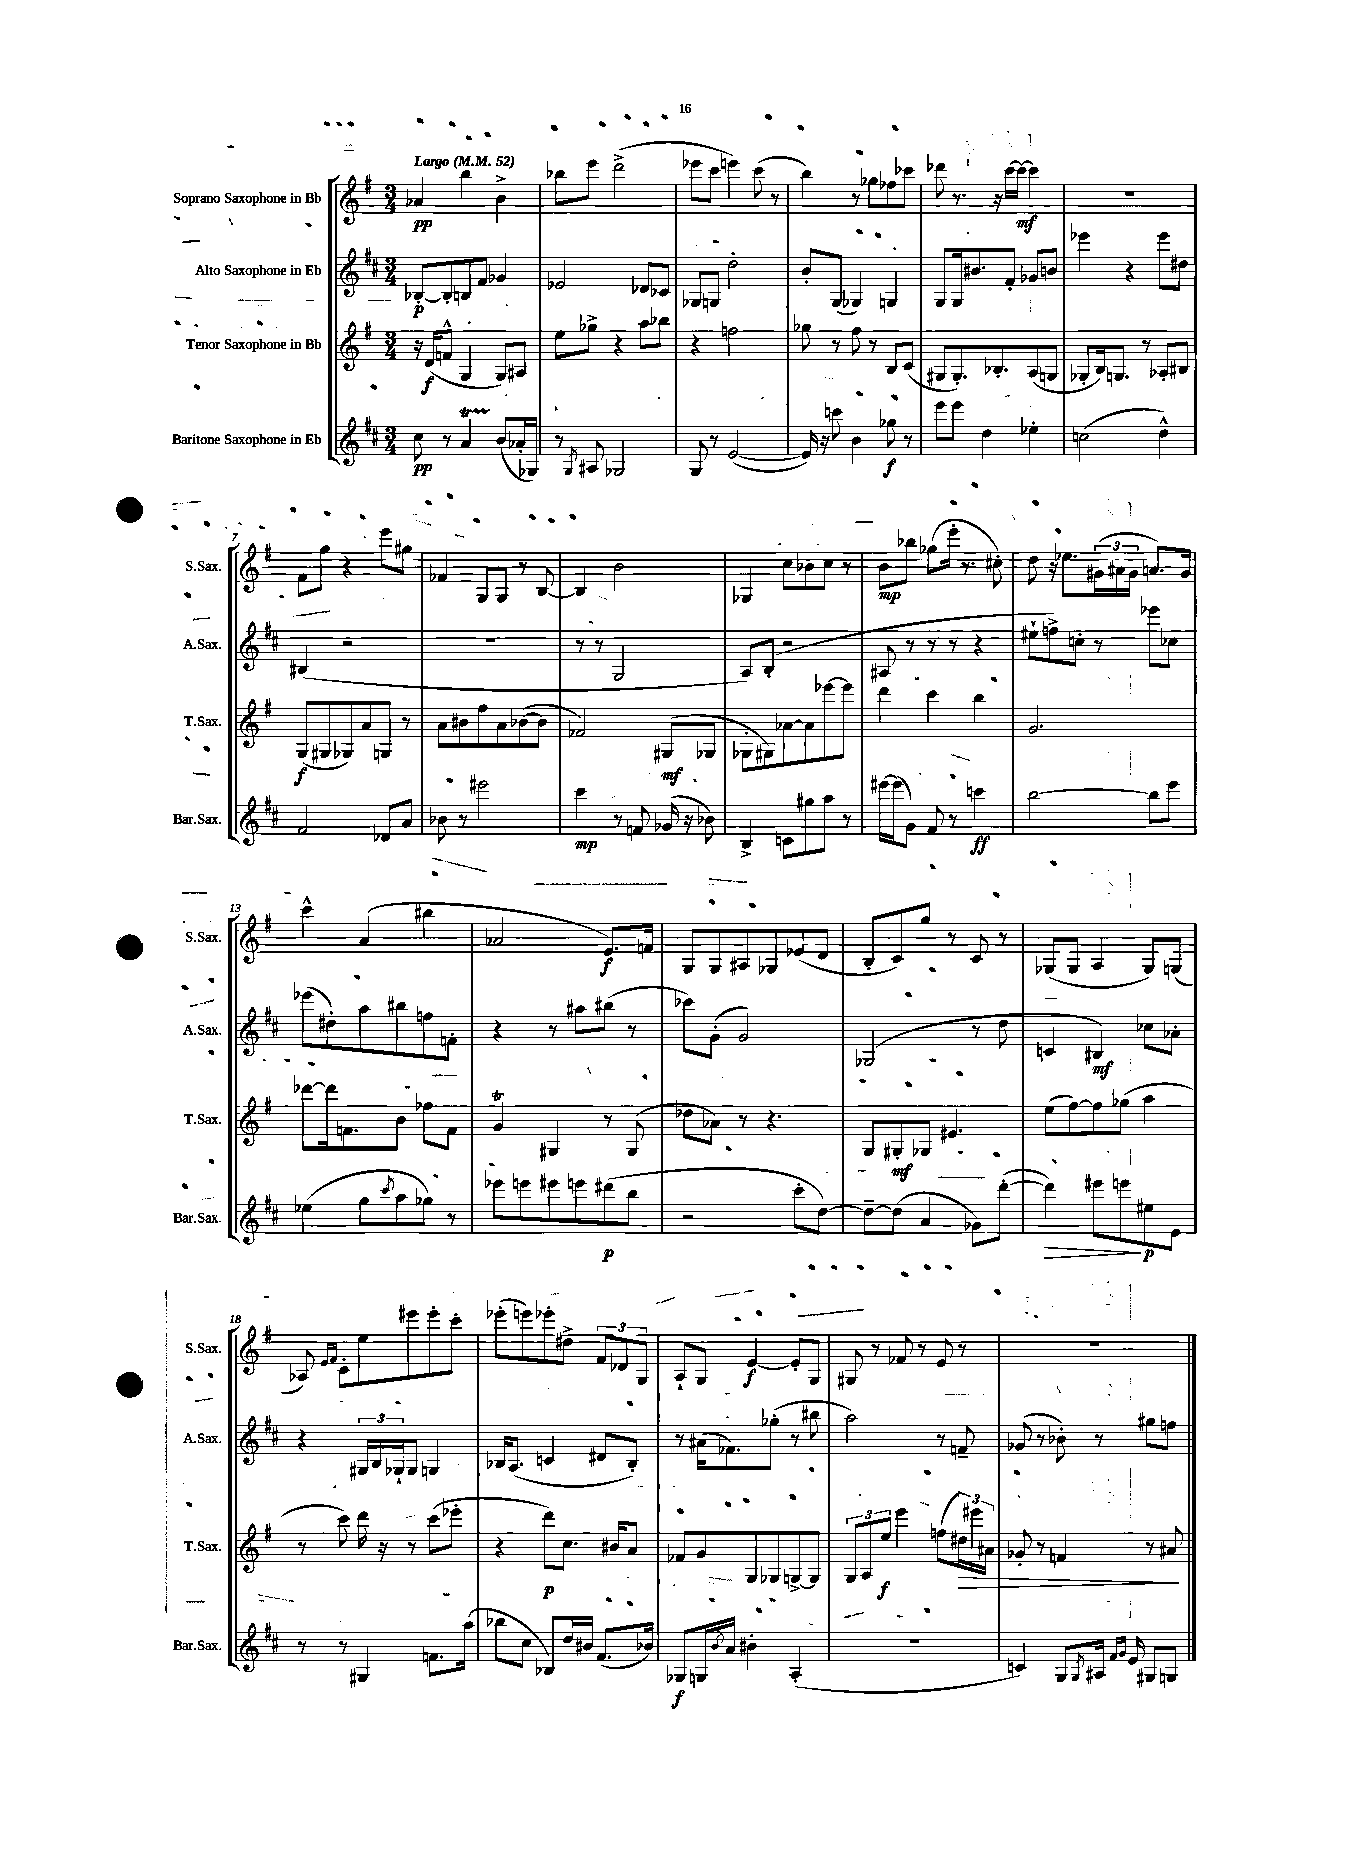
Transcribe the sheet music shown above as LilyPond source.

<<
\new StaffGroup <<
\new Staff = "s0" \with { instrumentName = "Soprano Saxophone in Bb" shortInstrumentName = "S.Sax." } {
    \clef treble \key g \major \numericTimeSignature \time 3/4 \tempo "Largo" 4 = 52
    aes'4\pp b''4 b'4-> |
    bes''8 e'''8 d'''2->( |
    ees'''8 c'''8 e'''4) c'''8( r8 |
    b''4) r8 ges''8 fes''8 ces'''8 |
    des'''8 r8. r16 c'''16~ c'''16~\mf c'''4 |
    R2. |
    fis'8 g''8 r4 e'''8 gis''8 |
    fes'4 g8 g8 r8 b8~ |
    b4 b'2 |
    ges4 c''8 bes'8 c''8 r8 |
    b'8\mp bes''8 ges''8( e'''16-. r8. cis''8-.) |
    d''8 r16 ees''8. \tuplet 3/2 { gis'16( ais'16 gis'16 } a'8.) gis'16 |
    c'''4-^ a'4( bis''4 |
    aes'2 e'8.\f) f'16 |
    g8 g8 ais8 ges8 ees'8( d'8 |
    b8-. c'8) g''8 r8 c'8 r8 |
    ges8( ges8 a4 ges8) g8( |
    aes8) \grace { e'16 fis'16 } c'8-. e''8 eis'''8 eis'''8-. c'''8-. |
    ees'''8-.( e'''8) ees'''8-. dis''8-> \tuplet 3/2 { fis'8 des'8 g8 } |
    a8-! g8 e'4~\f e'8-. g8 |
    gis8 r8 fes'8 r8 e'8 r8 |
    R2. \bar "|." |
}
\new Staff = "s1" \with { instrumentName = "Alto Saxophone in Eb" shortInstrumentName = "A.Sax." } {
    \clef treble \key d \major \numericTimeSignature \time 3/4
    bes8~-.\p bes8-. b8 fis'8 ges'4 |
    ees'2 des'8 ces'8 |
    ges8 g8 d''2-. |
    b'8-. g8( ges4) g4 |
    g8 g16 bis'8. fis'8-. ges'8 b'8 |
    ees'''4 r4 ees'''8 dis''8 |
    bis4( r2 |
    R2. |
    r8 r8 g2 |
    a8) b8-.( r2 |
    ais8 r8 r8 r8 r4 |
    eis''8-! f''8->) c''8-. r8 ees'''8 ces''8 |
    ees'''8( dis''8-.) a''8 bis''8 f''8 f'8-. |
    r4 r8 ais''8 bis''8( r8 |
    ces'''8) g'8-.( g'2) |
    ges2( r8 d''8 |
    c'4 bis4\mf) ces''8 aes'8-. |
    r4 \tuplet 3/2 { gis16 b16 ges16-! } ges8 g4 |
    bes16 a8.( c'4 dis'8 bes8-.) |
    r8 ais'16( fes'8.) ges''8-.( r8 bis''8 |
    a''2) r8 f'8-- |
    ges'8( r8 bes'8-.) r8 gis''8 f''8 \bar "|." |
}
\new Staff = "s2" \with { instrumentName = "Tenor Saxophone in Bb" shortInstrumentName = "T.Sax." } {
    \clef treble \key g \major \numericTimeSignature \time 3/4
    r16 d'16\f( f'8-^ g4 g8) ais8 |
    e''8 ges''8-> r4 a''8 bes''8 |
    r4 f''2 |
    ges''8 r8 fis''8 r8 b8 c'8( |
    gis8 gis8.-.) bes8.-. a8( g8 |
    ges8-. b16) g8. r8 aes8-. bis8 |
    g8\f( gis8 ges8) a'8 g8 r8 |
    a'8 bis'8 fis''8 a'8 bes'8~( bes'8 |
    fes'2) gis8\mf( ges8 |
    ges8-. gis8) aes'8~ aes'8 ees'''8~ ees'''8 |
    d'''4 c'''4 b''4 |
    g'2. |
    des'''8~ des'''16 f'8. b'8 fes''8 f'8 |
    g'4\trill gis4 r8 gis8( |
    des''8 aes'8) r8 r4. |
    g8 gis8-.\mf ges8 eis'4. |
    e''8( fis''8~) fis''8 ges''8( a''4 |
    r8 c'''8) d'''16 r16 r8 c'''8( ees'''8-. |
    r4 d'''8\p) c''8. bis'16 a'8 |
    fes'8 g'8 g8 ges8 g8~-> g8 |
    \tuplet 3/2 { g8 a8 e''8\f } e'''4 f''8( \tuplet 3/2 { dis''16\>) eis'''16 ais'16 } |
    ges'8-. r8 f'4 r8 ais'8\! \bar "|." |
}
\new Staff = "s3" \with { instrumentName = "Baritone Saxophone in Eb" shortInstrumentName = "Bar.Sax." } {
    \clef treble \key d \major \numericTimeSignature \time 3/4
    cis''8\pp r8 a'4\startTrillSpan b'8\stopTrillSpan( aes'16-. ges16) |
    r8 \acciaccatura { g8 } ais8 ges2 |
    g8 r8 e'2~( |
    e'16) r16 c'''8 b'4 ges''8\f r8 |
    e'''8 e'''8 d''4 ees''4-. |
    c''2( d''4-^) |
    fis'2 des'8 a'8 |
    bes'8 r8 eis'''2 |
    cis'''4\mp r8 f'8 ges'16( r16 bes'8) |
    b4-> c'8 gis''8 a''8 r8 |
    eis'''16~ eis'''16( g'8) fis'8 r8 c'''4\ff |
    b''2~ b''8 e'''8 |
    ees''4( g''8 \acciaccatura { cis'''8 } a''8 ges''8) r8 |
    ees'''8 e'''8 eis'''8 e'''8 dis'''8\p( b''8 |
    r2 cis'''8-. d''8~) |
    d''8~-- d''8( a'4 ges'8) d'''8~-.( |
    d'''4\>) eis'''8 e'''8\! eis''8\p e'8 |
    r8 r8 gis4 f'8. a''16( |
    bes''8 cis''8 bes8) d''16 bis'16 fis'8.( bes'16) |
    ges8\f g16 \acciaccatura { b'8 } a'16 bis'4-. a4-.( |
    R2. |
    c'4) g8 \acciaccatura { g8 } ais16 \grace { fis'16 g'16 } e'16 gis8 g8 \bar "|." |
}
>>
>>
